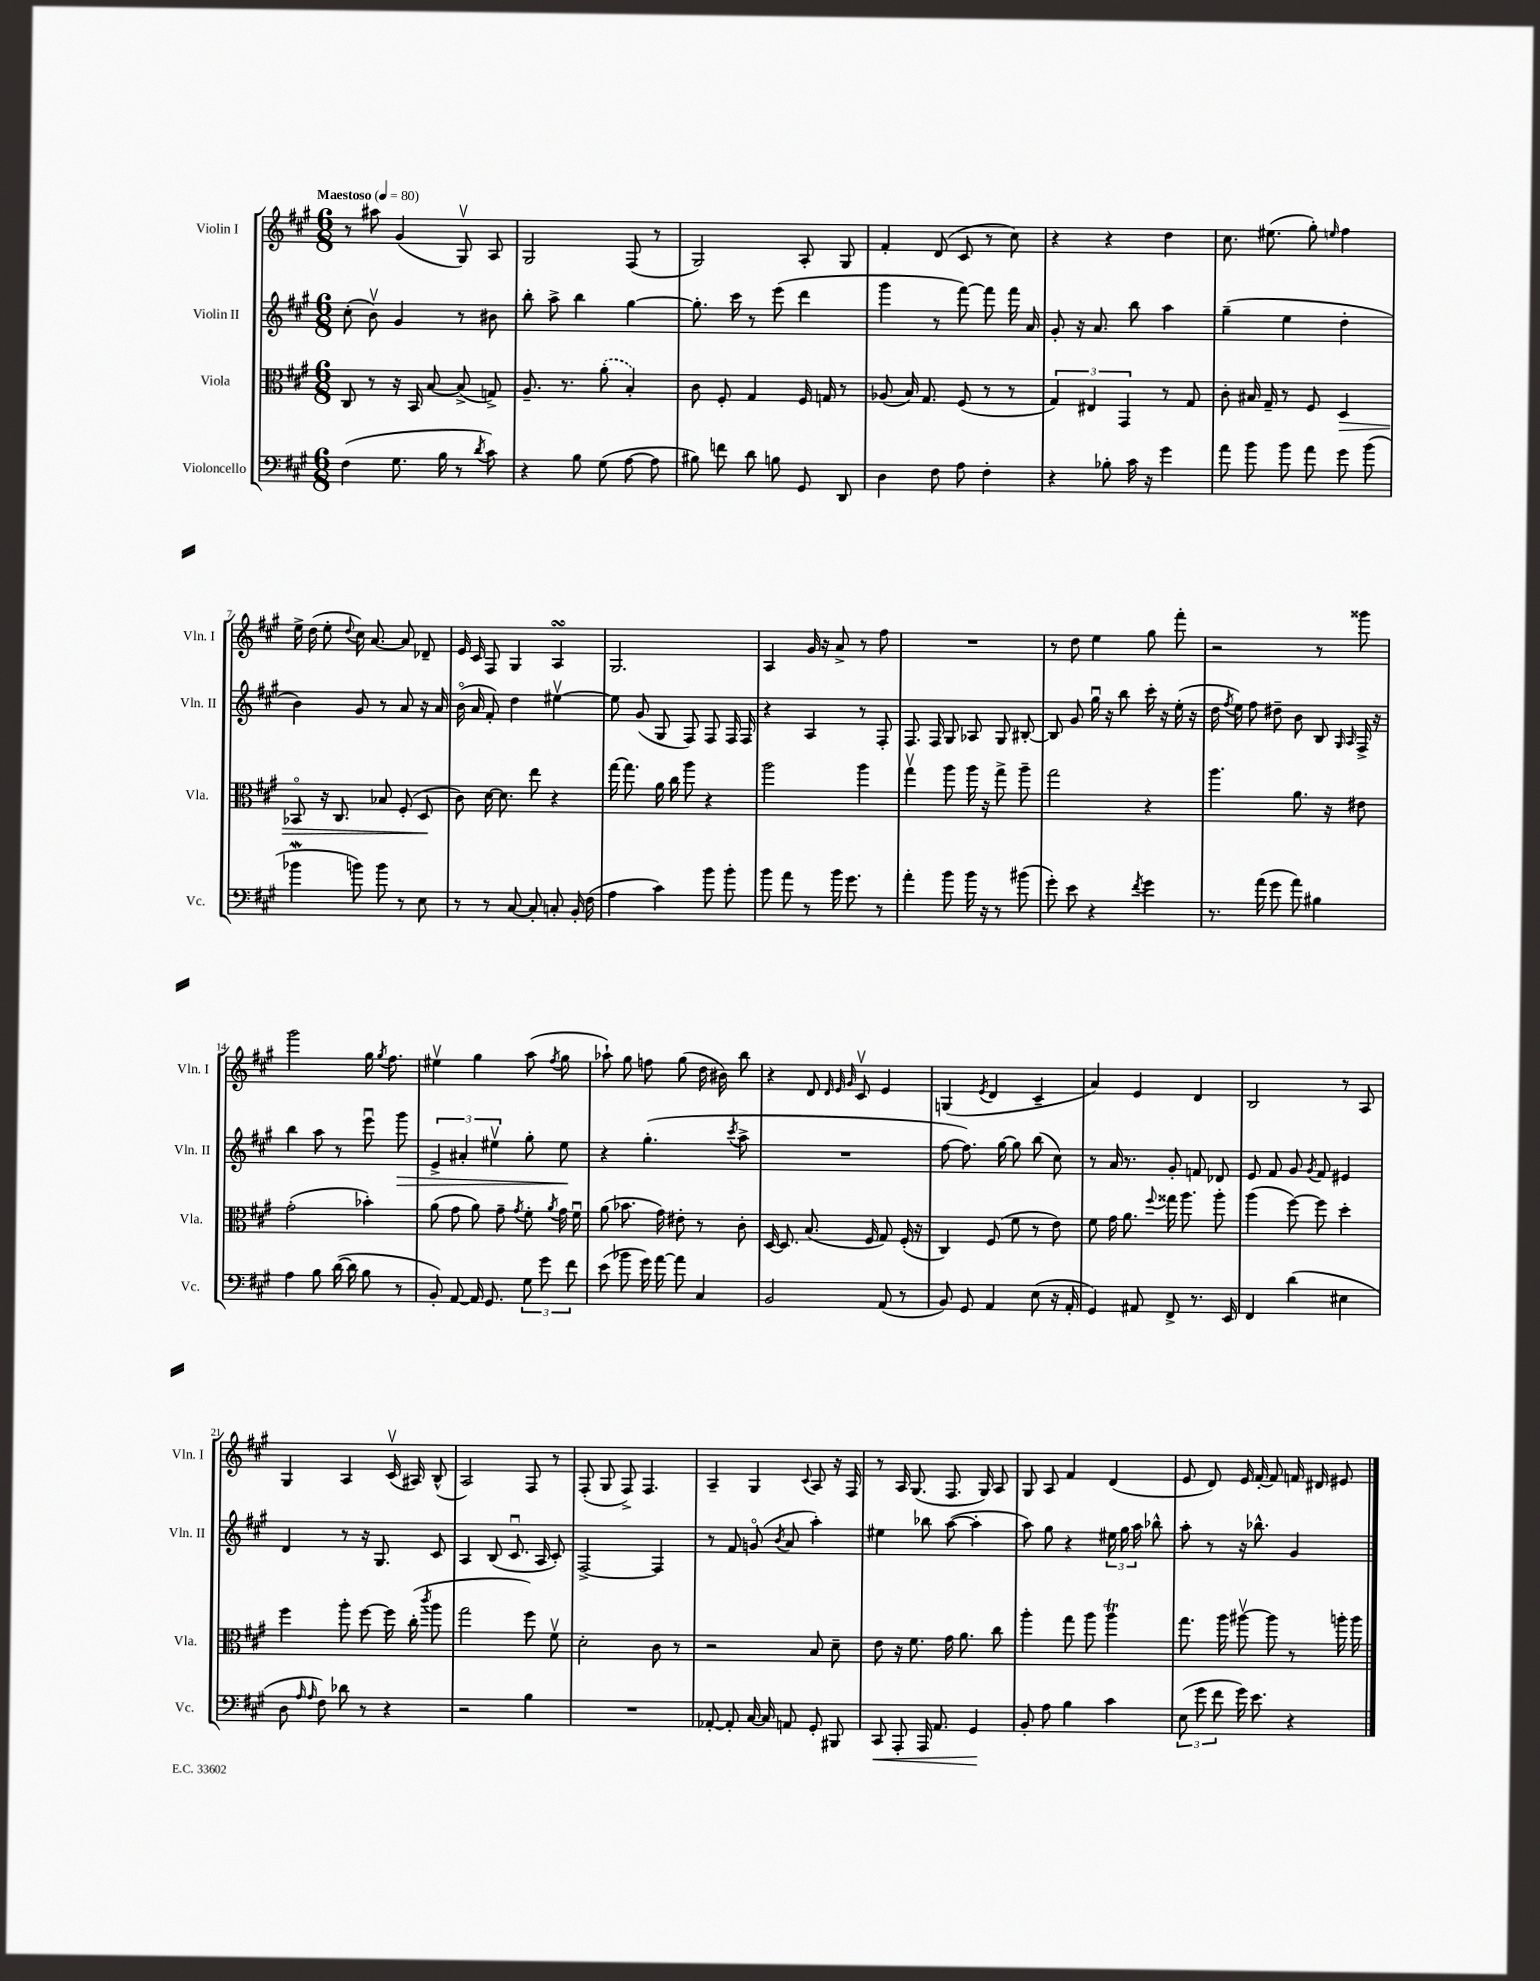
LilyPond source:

<<
\new StaffGroup <<
\new Staff = "s0" \with { instrumentName = "Violin I" shortInstrumentName = "Vln. I" } {
    \clef treble \key a \major \numericTimeSignature \time 6/8 \tempo "Maestoso" 4 = 80
    \autoBeamOff r8 ais''8 gis'4( gis8\upbow) a8 |
    gis2 fis8( r8 |
    gis2) a8-. gis8 |
    fis'4-. d'8( cis'8 r8 cis''8) |
    r4 r4 d''4 |
    cis''8. eis''8.( gis''8-.) \grace { e''16 } fis''4 |
    e''16-> d''16( e''8-. \appoggiatura { d''8 } cis''16) a'8.~ a'8 des'8-- |
    e'16 cis'16 fis8 gis4 a4\turn |
    gis2. |
    a4 gis'16 r16 a'8-> r8 fis''8 |
    R2. |
    r8 d''8 e''4 gis''8 fis'''8-. |
    r2 r8 gisis'''8 |
    gis'''2 gis''16 \acciaccatura { gis''8 } fis''8. |
    eis''4\upbow gis''4 a''8( \acciaccatura { fis''8 } gis''8 |
    aes''8-!) gis''8 f''8 gis''8( d''16 bis'16) b''8 |
    r4 d'8 \grace { d'32 e'32 gis'32 } cis'8\upbow e'4 |
    g4( \acciaccatura { e'8 } d'4 cis'4-- |
    a'4) e'4 d'4 |
    b2 r8 a8 |
    gis4 a4 cis'16\upbow( ais16) b8-^( |
    a2) fis8 r8 |
    fis8-.( gis8 fis8->) fis4. |
    a4-- gis4 \appoggiatura { cis'8 } a8 r16 fis16 |
    r8 a16 gis8.( fis8. gis16) a8 |
    gis8 a8 fis'4 d'4( |
    e'8 d'8) e'16 fis'16~-. fis'8 f'16 dis'16 eis'8 \bar "|." |
}
\new Staff = "s1" \with { instrumentName = "Violin II" shortInstrumentName = "Vln. II" } {
    \clef treble \key a \major \numericTimeSignature \time 6/8
    \autoBeamOff cis''8-.( b'8\upbow) gis'4 r8 bis'8 |
    b''8-. a''8-> b''4 gis''4~ |
    gis''8.-. cis'''16 r8 e'''8( d'''4 |
    gis'''4 r8 fis'''8~) fis'''8 fis'''16 a'16 |
    gis'8-. r16 a'8. b''8 a''4 |
    gis''4--( e''4 d''4-. |
    b'4) gis'8 r8 a'8 r16 a'16 |
    b'16\flageolet( a'16 fis'8-.) d''4 eis''4~\upbow |
    eis''8 gis'8( gis8 fis8) fis8 fis16 fis16 |
    r4 a4 r8 fis8-. |
    fis8. fis16 gis8 aes8 gis8 bis8~-. |
    bis8 gis'8 gis''16\downbow r16 b''8 cis'''16-. r16 e''16-.( r16 |
    d''16 \acciaccatura { fis''8 } e''16) fis''8 dis''8-- b'8 b8 \grace { gis16 a16 } fis16-> r16 |
    b''4 a''8 r8 e'''8\downbow gis'''8\> |
    \tuplet 3/2 { e'4-> ais'4-. eis''4\upbow } gis''8-. eis''8\! |
    r4 gis''4.-.( \acciaccatura { cis'''8 } a''8-> |
    R2. |
    fis''8~ fis''8.) gis''16~ gis''8 b''8( cis''8) |
    r8 a'16 r8. gis'8-. f'8 des'8 |
    e'8 fis'8 gis'8 \acciaccatura { gis'8 } fis'8 eis'4 |
    d'4 r8 r16 gis8. cis'8 |
    a4 b8( cis'8.\downbow a16 cis'8-.) |
    fis2~-> fis4 |
    r8 fis'8 g'8\flageolet( \acciaccatura { b'8 } a'8 a''4-.) |
    eis''4 bes''8 a''8~( a''4-. |
    a''8) gis''8 r4 \tuplet 3/2 { eis''16 gis''16 a''16 } bes''8-^ |
    a''8-. r8 r16 bes''8.-^ gis'4 \bar "|." |
}
\new Staff = "s2" \with { instrumentName = "Viola" shortInstrumentName = "Vla." } {
    \clef alto \key a \major \numericTimeSignature \time 6/8
    \autoBeamOff cis8 r8 r16 b,16 b8~ b8->( g8->) |
    a8.-- r8. \once \slurDashed a'8-.( b4-.) |
    cis'8 fis8-. gis4 fis16 g16 r8 |
    aes8( b16) gis8. fis8( r8 r8 |
    \tuplet 3/2 { gis4) eis4 gis,4 } r8 gis8 |
    cis'8-. bis16 gis16-- r8 fis8 d4\> |
    bes,8\flageolet r16 cis8. bes8 fis8-.( d8\! |
    cis'8) d'16~ d'8. e''8 r4 |
    gis''16~ gis''8. a'16 cis''16 a''8 r4 |
    a''2 a''4 |
    gis''4\upbow a''8 a''16 r16 gis''8-> a''8-- |
    gis''2 r4 |
    a''4. a'8. r16 eis'8 |
    gis'2-.( bes'4-.) |
    a'8( gis'8 a'8) gis'8-- \acciaccatura { gis'8 } fis'8-. \acciaccatura { a'8 } gis'16 fis'16\downbow |
    a'8( bes'8. gis'16) eis'8-. r8 cis'8-. |
    d16~ d8. b8.( fis16 gis8) fis16-.( r16 |
    cis4) fis8( fis'8 r8 e'8) |
    fis'8 gis'16 a'8. \appoggiatura { fis''8 } gisis''16 a''8. a''8-. |
    a''4( fis''8~) fis''8 d''4-. |
    fis''4 a''8-. fis''8~ fis''16 cis''16-.( \acciaccatura { cis'''8 } a''8 |
    gis''2 fis''8) fis'8\upbow |
    d'2-. cis'8 r8 |
    r2 b8 d'8-- |
    e'8 r16 fis'8. gis'16 a'8. cis''8 |
    a''4-. gis''8 a''8 a''4\trill |
    gis''8. a''16 ais''8~\upbow ais''8 r8 a''16-. a''16 \bar "|." |
}
\new Staff = "s3" \with { instrumentName = "Violoncello" shortInstrumentName = "Vc." } {
    \clef bass \key a \major \numericTimeSignature \time 6/8
    \autoBeamOff fis4( gis8. b16 r8 \acciaccatura { d'8 } cis'8) |
    r4 b8 gis8( a8~ a8 |
    bis8) f'8 d'8 b8 gis,8 d,8 |
    d4 fis8 a8 fis4-. |
    r4 bes8-. cis'16 r16 gis'4 |
    a'8 b'8 b'8 a'8 gis'8 b'8( |
    bes'4\mordent b'8) b'8 r8 e8 |
    r8 r8 cis8~ cis8-. c8-. b,16-. fis16( |
    a4 cis'4) b'8 b'8-. |
    b'8 a'8 r8 b'16 gis'8. r8 |
    a'4-. b'8 b'16 r16 r8 bis'8( |
    gis'8-.) e'8 r4 \acciaccatura { fis'8 } gis'4 |
    r8. a'16( gis'8 a'8) bis4 |
    a4 b8 d'16~( d'16 b8 r8 |
    b,8-.) a,8~ a,16 gis,8. \tuplet 3/2 { gis8 gis'8 fis'8 } |
    e'8( bes'8 gis'16) a'16~ a'8 cis4 |
    b,2 a,8( r8 |
    b,8) gis,8 a,4 e8( r16 a,16-. |
    gis,4) ais,8 fis,8-> r8. e,16 |
    fis,4 d'4( eis4 |
    d8 \grace { a16 a16 } fis8) des'8 r8 r4 |
    r2 b4 |
    R2. |
    aes,8~-. aes,8-. cis16~ cis16 a,8 gis,8-. bis,,8 |
    cis,8\< a,,8-. a,,16 a,8. gis,4\! |
    b,8-. a8 b4 cis'4 |
    \tuplet 3/2 { e8( gis'8 fis'8 } gis'16) e'8. r4 \bar "|." |
}
>>
>>
